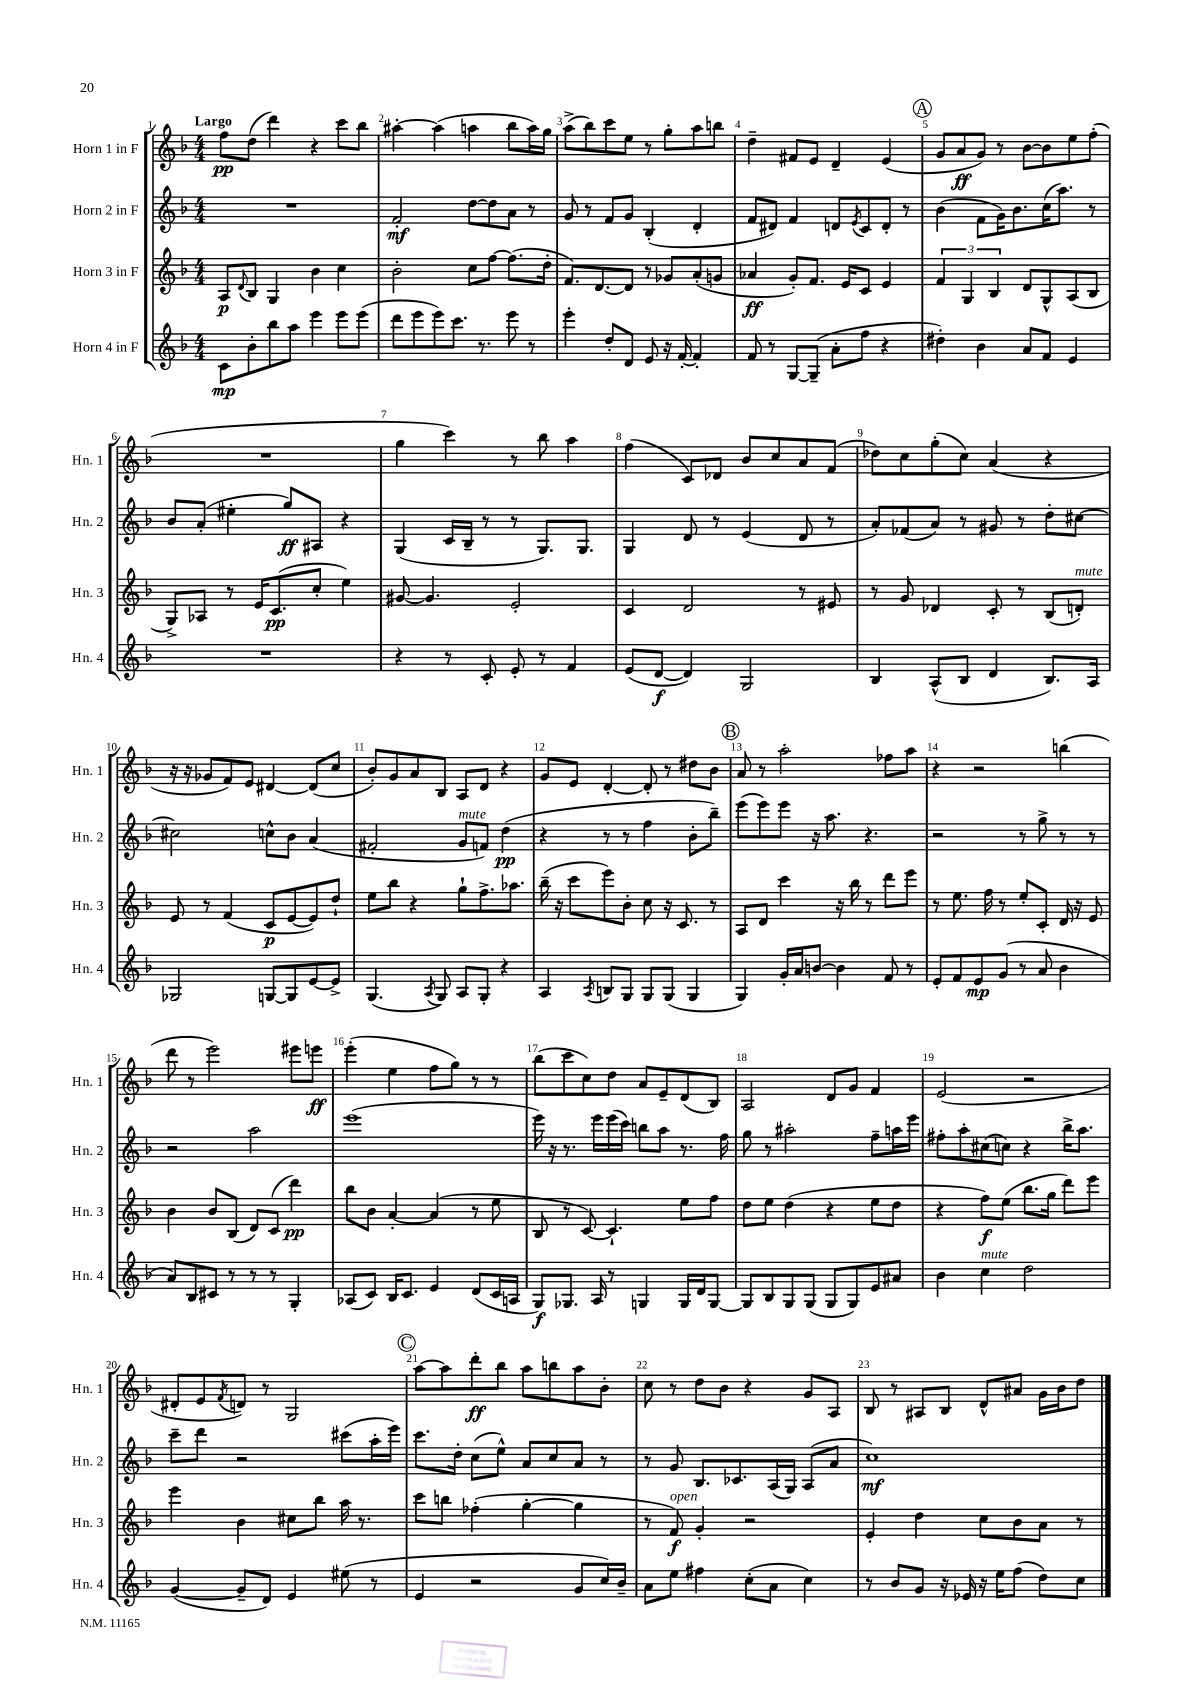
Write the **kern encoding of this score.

**kern	**kern	**kern	**kern
*staff4	*staff3	*staff2	*staff1
*clefG2	*clefG2	*clefG2	*clefG2
*k[b-]	*k[b-]	*k[b-]	*k[b-]
*M4/4	*M4/4	*M4/4	*M4/4
8c	8A	1r	8ff
.	8qqd	.	.
8b-'	8B-	.	(8dd
8bb-	4G	.	4ddd)
8aa	.	.	.
4eee	4b-	.	4r
8eee	4cc	.	8ccc
(8eee	.	.	8bb-
=	=	=	=
8ddd	2b-'	2f'	[4aa#'
8eee	.	.	.
8eee)	.	.	(4aa#]
8.ccc	.	.	.
.	8cc	[8dd	4aa
8.r	.	.	.
.	[8ff	8dd]	.
8eee	(8.ff]	8a	8bb-
8r	.	8r	16aa)
.	16dd'	.	16gg
=	=	=	=
4eee'	8.f)	8g	(8aa^
.	.	8r	8bb-)
.	[8.d	.	.
8dd'	.	8f	8ccc
8d	8d]	8g	8ee
8e	8r	(4B-'	8r
16r	8g-	.	8gg'
[16f'	.	.	.
4f']	(8a'	4d'	8aa
.	8g	.	8bb
=	=	=	=
8f	4a-	8f	4dd~
8r	.	8d#)	.
[8G	8g')	4f	8f#
(8G~]	8.f	.	8e
8a'	.	8d	4d~
.	16e	.	.
.	.	8qe	.
8ff	8c	8c	.
4r	4e	8d'	(4e
.	.	8r	.
=	=	=	=
4dd#')	6f	(4b-	8g
.	.	.	8a
.	6G	.	.
4b-	.	8f	8g)
.	6B-	.	.
.	.	16g)	8r
.	.	8.b-	.
8a	8d	.	[8b-
8f	8G^^	(16cc	8b-]
.	.	8.aa)	.
4e	(8A	.	8ee
.	8B-	8r	(8ff'
=	=	=	=
1r	8G^)	8b-	1r
.	8A-	(8a'	.
.	8r	4ee#'	.
.	16e	.	.
.	(8.c	.	.
.	.	8gg)	.
.	8cc'	8A#	.
.	4ee)	4r	.
=	=	=	=
4r	[8g#	(4G	4gg
.	4.g#]	.	.
8r	.	16c	4ccc)
.	.	16B-~	.
8c'	.	8r	.
8e'	2e'	8r	8r
8r	.	8.G)	8bb-
4f	.	.	4aa
.	.	8.G	.
=	=	=	=
(8e	4c	4G	(4ff
[8d	.	.	.
4d])	2d	8d	8c)
.	.	8r	8d-
2G	.	(4e	8b-
.	.	.	8cc
.	8r	8d	8a
.	8e#	8r	(8f
=	=	=	=
4B-	8r	8a')	8dd-)
.	8g	(8f-	8cc
(8A^^	4d-	8a)	(8gg'
8B-	.	8r	8cc)
4d	8c'	8g#	(4a
.	8r	8r	.
8.B-)	(8B-	8dd'	4r
.	8d')	[8cc#	.
16A	.	.	.
=	=	=	=
2G-	8e	2cc#]	16r
.	.	.	16r
.	8r	.	8g-
.	(4f	.	8f)
.	.	.	8e
[8G	8c	8cc^^	[4d#
8G]	[8e	8b-	.
[8e	8e])	(4a	(8d#]
8e^]	8dd`	.	8cc
=	=	=	=
(4.G	8ee	2f#'	8b-')
.	8bb-	.	8g
.	4r	.	8a
8qA	.	.	.
8G)	.	.	8B-
8A	8gg`	8g	8A
8G'	8.ff^	8f)	8d
4r	.	(4dd	4r
.	8.aa-	.	.
=	=	=	=
4A	(16bb-~	4r	8g
.	16r	.	.
.	8ccc	.	8e
8qA	.	.	.
8B	8eee)	8r	[4d'
8G	8b-'	8r	.
8G	8cc	4ff	8d']
(8G	16r	.	8r
.	8.c	.	.
4G	.	8b-'	8dd#
.	8r	8bb-~)	8b-
=	=	=	=
4G)	8A	(8eee	8a
.	8d	8eee)	8r
16g'	4ccc	8eee	2aa'
16a	.	.	.
[8b	.	16r	.
.	.	8.aa	.
4b]	16r	.	.
.	16bb-	.	.
.	8r	4.r	.
8f	8ddd	.	8ff-
8r	8eee	.	8aa
=	=	=	=
8e'	8r	2r	4r
8f	8.ee	.	.
8e	.	.	2r
.	16ff	.	.
(8g	8r	.	.
8r	8ee'	8r	.
8a	8c'	8gg^	.
4b-	16d	8r	(4bb
.	16r	.	.
.	8e	8r	.
=	=	=	=
8a)	4b-	2r	8ddd
8B-	.	.	8r
8c#	8b-	.	2eee)
8r	(8B-	.	.
8r	8d)	2aa	.
8r	(8c	.	.
4G'	4ddd)	.	8eee#
.	.	.	8eee
=	=	=	=
(8A-	8bb-	(1eee	(4eee'
8c)	8b-	.	.
16B-	[4a'	.	4ee
8.c	.	.	.
4e	(4a]	.	8ff
.	.	.	8gg)
(8d	8r	.	8r
16c	8ee	.	8r
16A	.	.	.
=	=	=	=
8G)	8B-	16eee)	(8bb-
.	.	16r	.
8.G-	8r	8.r	8ccc
.	[8c)	.	8cc)
16A	.	16eee	.
8r	4.c`]	(16eee	8dd
.	.	16ccc)	.
4G	.	8bb	8a
.	.	8aa	8e~
16G	8ee	8.r	(8d
16d	.	.	.
[8G	8ff	.	8B-)
.	.	16ff	.
=	=	=	=
8G]	8dd	8gg	2A
8B-	8ee	8r	.
8G	(4dd	2aa#'	.
(8G	.	.	.
8G	4r	.	8d
8G)	.	.	8g
8e	8ee	8ff~	4f
8a#	8dd	16aa	.
.	.	16eee	.
=	=	=	=
4b-	4r	8ff#'	(2e
.	.	8aa'	.
4cc	8ff)	(8cc#	.
.	(8ee	8cc)	.
2dd	8.bb-	4r	2r
.	16gg	.	.
.	8ddd)	16bb-^	.
.	.	8.aa	.
.	8eee	.	.
=	=	=	=
([4g	4eee	8ccc~	8d#'
.	.	8ddd	8e
.	.	.	8qf
8g~]	4b-	2r	8d)
8d)	.	.	8r
4e	8cc#	.	2G
.	8bb-	.	.
(8ee#	16aa	(8ccc#	.
.	8.r	.	.
8r	.	16aa'	.
.	.	16eee)	.
=	=	=	=
4e	8ccc	8.ccc	[8aa
.	8bb	.	8aa]
.	.	16dd'	.
2r	(4ff-'	(8cc	8ddd'
.	.	8ee^^)	8bb-
.	[4gg'	8a	8aa
.	.	8cc	8bb
8g	4gg]	8a	8aa
16cc)	.	8r	8b-'
16b-~	.	.	.
=	=	=	=
8a	8r	8r	8cc
8ee	8f)	8g	8r
4ff#	4g'	8.B-	8dd
.	.	.	8b-
.	.	8.c-	.
(8cc'	2r	.	4r
8a	.	(16A	.
.	.	16G)	.
4cc)	.	(8A	8g
.	.	8a	8A
=	=	=	=
8r	4e'	1cc)	8B-
8b-	.	.	8r
8g	4dd	.	8A#
16r	.	.	8B-
16e-	.	.	.
16r	8cc	.	8d^^
16ee	.	.	.
(8ff	8b-	.	8a#
8dd)	8a	.	16g
.	.	.	16b-
8cc	8r	.	8dd
==	==	==	==
*-	*-	*-	*-
